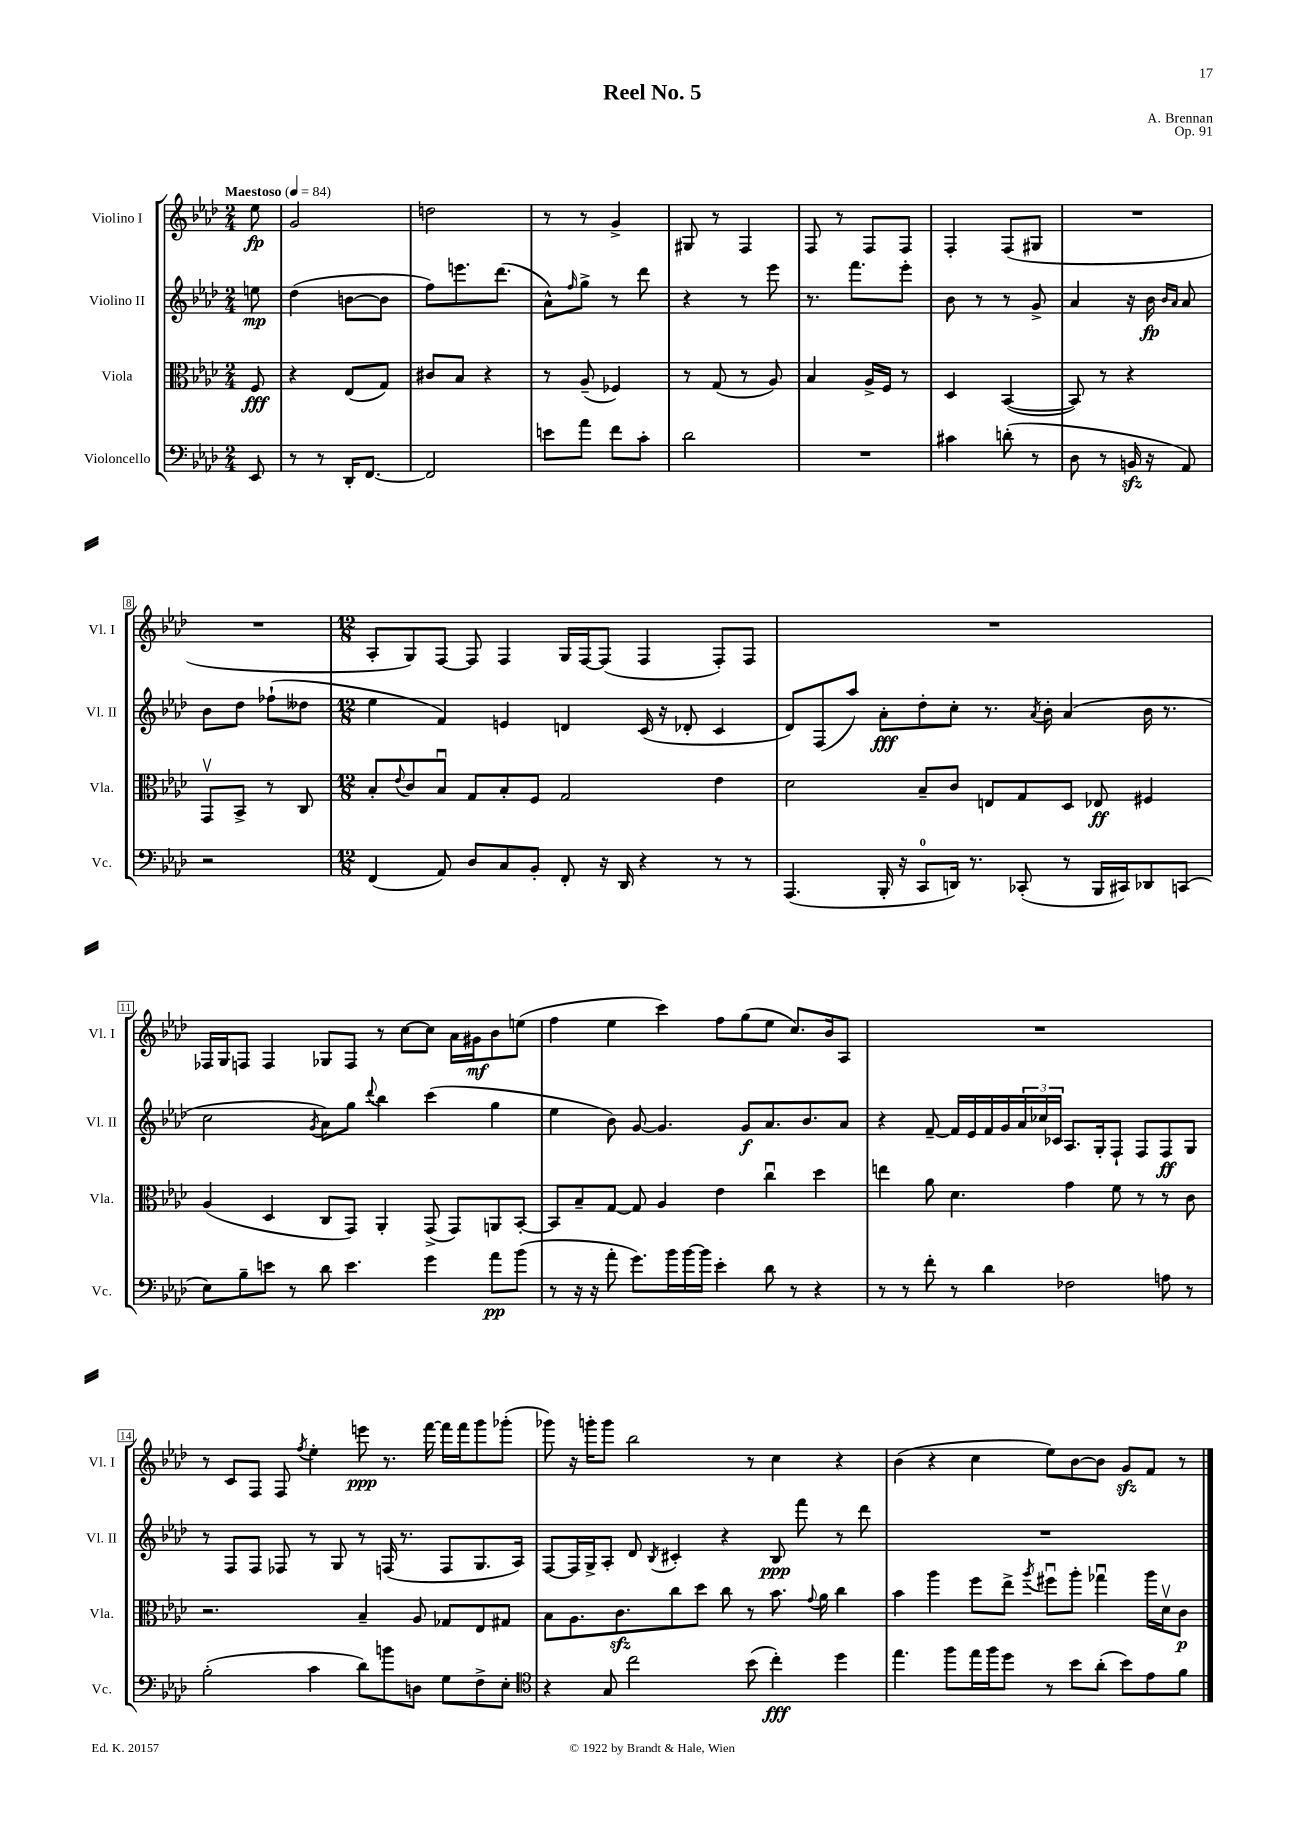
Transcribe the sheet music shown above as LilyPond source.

\header { title = "Reel No. 5" composer = "A. Brennan" opus = "Op. 91" }
<<
\new StaffGroup <<
\new Staff = "s0" \with { instrumentName = "Violino I" shortInstrumentName = "Vl. I" } {
    \clef treble \key aes \major \numericTimeSignature \time 2/4 \partial 8 \tempo "Maestoso" 4 = 84
    ees''8\fp |
    g'2 |
    d''2 |
    r8 r8 g'4-> |
    gis8 r8 f4 |
    f8 r8 f8 f8 |
    f4-. f8( gis8 |
    R2 |
    R2 |
    \numericTimeSignature \time 12/8 aes8-. g8) f8~ f8 f4 g16 f16~ f8( f4 f8-.) f8 |
    R1. |
    fes16 g16 f8 f4 ges8 f8 r8 c''8~ c''8 aes'16 gis'16\mf bes'8 e''8( |
    f''4 ees''4 c'''4) f''8 g''8( ees''8 c''8.) bes'16 aes8 |
    R1. |
    r8 c'8 f8 f8 \acciaccatura { f''8 } ees''4-. e'''8\ppp r8. f'''16~ f'''16 f'''16 g'''8 ges'''8-.( |
    ges'''8) r16 g'''16-. g'''8 bes''2 r8 c''4 r4 |
    bes'4( r4 c''4 ees''8) bes'8~ bes'8 g'8\sfz f'8 r8 \bar "|." |
}
\new Staff = "s1" \with { instrumentName = "Violino II" shortInstrumentName = "Vl. II" } {
    \clef treble \key aes \major \numericTimeSignature \time 2/4 \partial 8
    e''8\mp |
    des''4( b'8~ b'8 |
    f''8) e'''8. des'''8.( |
    aes'8-^) \grace { f''16 } g''8-> r8 des'''8 |
    r4 r8 ees'''8 |
    r8. f'''8. ees'''8-. |
    bes'8 r8 r8 g'8-> |
    aes'4 r16 bes'16\fp \grace { bes'16 aes'16 } aes'8 |
    bes'8 des''8 fes''8-!( deses''8 |
    \numericTimeSignature \time 12/8 ees''4 f'4) e'4 d'4 c'16( r16 des'8-. c'4 |
    des'8) f8( aes''8) aes'8-.\fff des''8-. c''8-. r8. \acciaccatura { aes'8 } bes'16-. aes'4( bes'16 r8. |
    c''2 \acciaccatura { g'8 } aes'8) g''8 \appoggiatura { des'''8 } bes''4 c'''4( g''4 |
    ees''4 bes'8) g'8~ g'4. g'8\f aes'8. bes'8. aes'8 |
    r4 f'8~-- f'16 ees'16 f'16 g'16 \tuplet 3/2 { aes'16 ces''16 ces'16 } aes8. g16-. f8-! f8 f8\ff g8 |
    r8 f8 f8 fes8 r8 g8 r8 f16( r8. f8 g8. aes16) |
    f8~ f16 g16-> aes8-. des'8 \acciaccatura { bes8 } cis'4-. r4 bes8\ppp f'''8 r8 des'''8 |
    R1. \bar "|." |
}
\new Staff = "s2" \with { instrumentName = "Viola" shortInstrumentName = "Vla." } {
    \clef alto \key aes \major \numericTimeSignature \time 2/4 \partial 8
    f8\fff |
    r4 ees8( g8) |
    cis'8 bes8 r4 |
    r8 aes8--( fes4) |
    r8 g8( r8 aes8) |
    bes4 aes16-> f16 r8 |
    des4 bes,4~( |
    bes,8) r8 r4 |
    g,8\upbow bes,8-> r8 c8 |
    \numericTimeSignature \time 12/8 bes8-. \appoggiatura { ees'8 } c'8 bes8\downbow g8 bes8-. f8 g2 ees'4 |
    des'2 bes8-- c'8 e8 g8 des8 ees8\ff fis4 |
    aes4( des4 c8 g,8) aes,4-. g,8->( g,8) a,8 bes,8~-. |
    bes,8 bes8-- g8~ g8 aes4 ees'4 c''4\downbow des''4 |
    e''4 aes'8 des'4. g'4 f'8 r8 r8 c'8 |
    r2. bes4-- aes8 ges8 ees8 gis8 |
    bes8 aes8. c'8.\sfz c''8 des''8 c''8 r8 bes'8. \appoggiatura { g'8 } aes'16 c''4 |
    bes'4 aes''4 f''8 ees''8-> \acciaccatura { aes''8 } fis''8\downbow aes''8-. ges''4\downbow aes''16 des'16\upbow c'8\p \bar "|." |
}
\new Staff = "s3" \with { instrumentName = "Violoncello" shortInstrumentName = "Vc." } {
    \clef bass \key aes \major \numericTimeSignature \time 2/4 \partial 8
    ees,8 |
    r8 r8 des,16-. f,8.~ |
    f,2 |
    e'8 aes'8 f'8 c'8-. |
    des'2 |
    R2 |
    cis'4 d'8-.( r8 |
    des8 r8 b,16\sfz r16 aes,8) |
    r2 |
    \numericTimeSignature \time 12/8 f,4( aes,8) des8 c8 bes,8-. f,8-. r16 des,16 r4 r8 r8 |
    aes,,4.( bes,,16-. r16 c,8-0 d,16) r8. ces,8-.( r8 bes,,16 cis,16) des,8 c,8( |
    ees8) bes8-- e'8 r8 des'8 e'4. g'4 aes'8\pp bes'8( |
    r8 r16 r16 aes'8-. g'8.) bes'16 bes'16~ bes'16 ees'4-. des'8 r8 r4 |
    r8 r8 f'8-. r8 des'4 fes2 a8 r8 |
    bes2-.( c'4 des'8) b'8 d8 g8 f8-> ees8-. |
    \clef tenor r4 g8 c''2 bes'8( c''4-.\fff) des''4 |
    ees''4. f''8 ees''16 f''16 des''8 r8 bes'8 aes'8-.( bes'8) ees'8 f'8 \bar "|." |
}
>>
>>
\layout { \context { \Score \override BarNumber.stencil = #(make-stencil-boxer 0.1 0.3 ly:text-interface::print) } }
